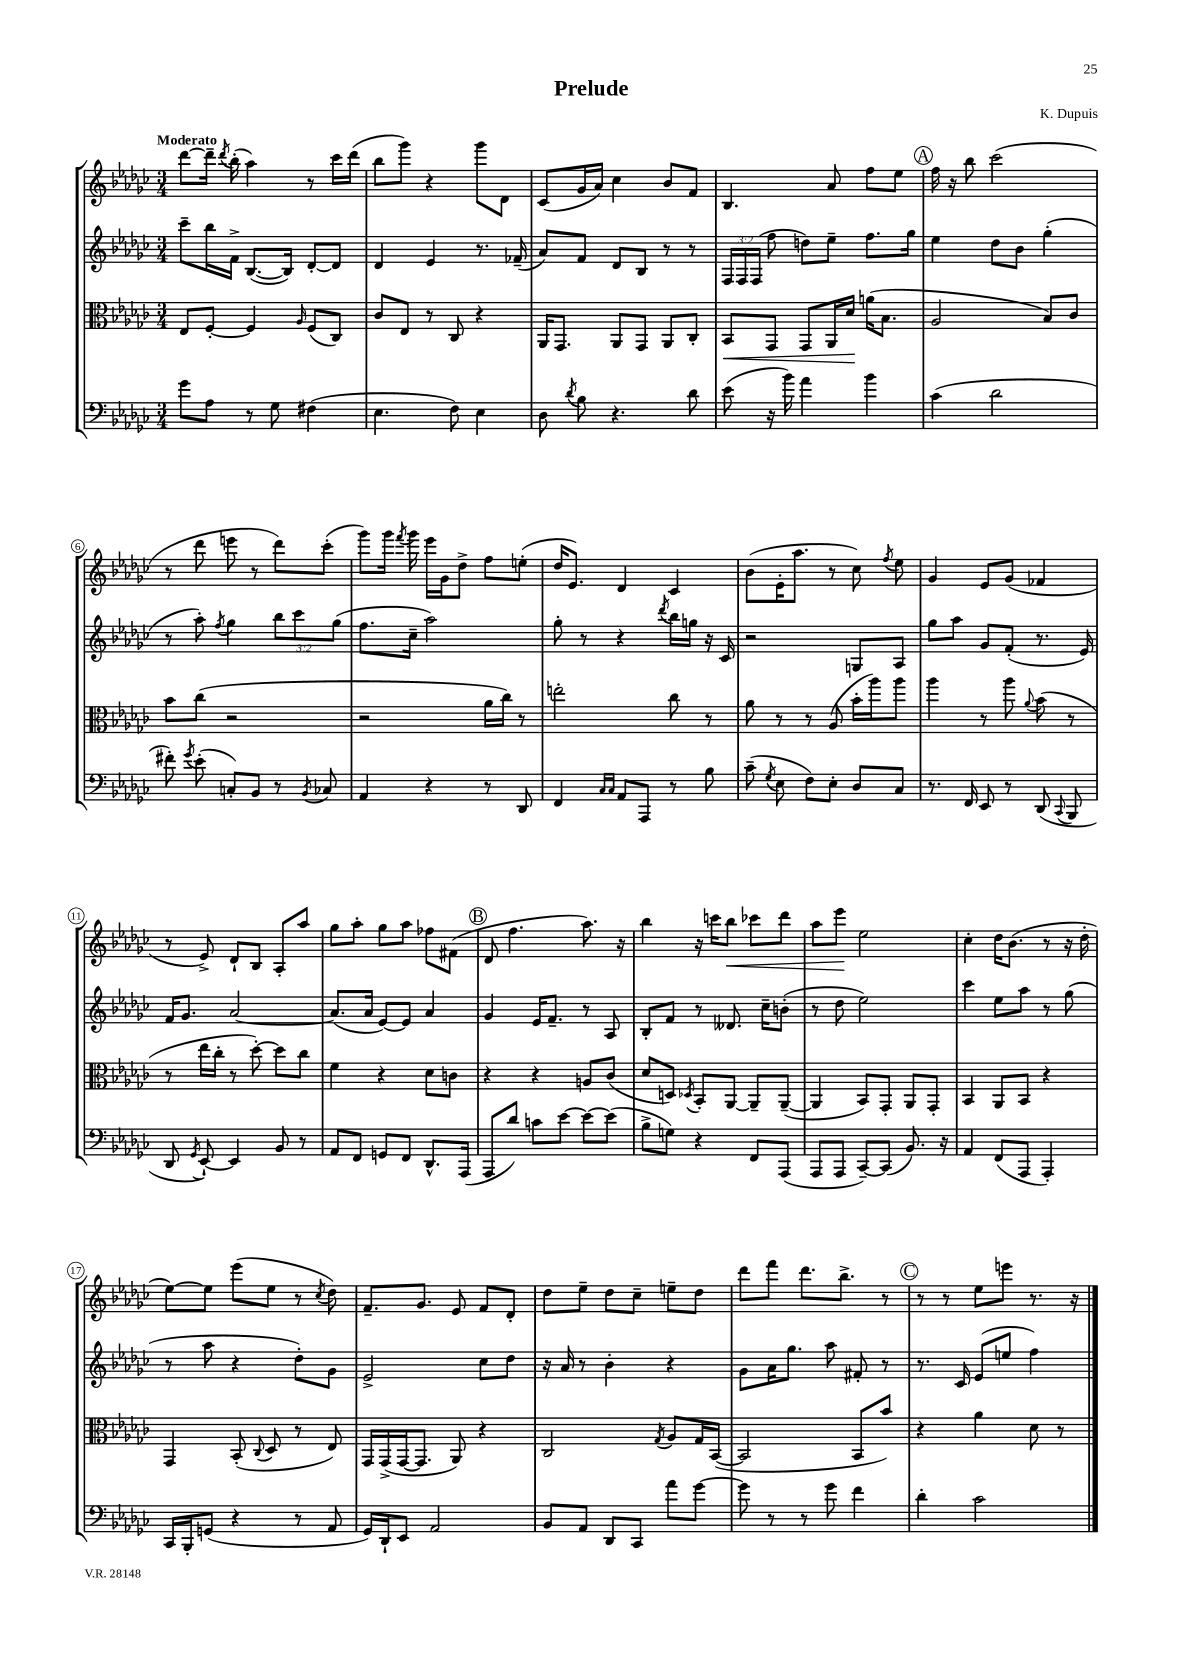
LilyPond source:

\header { title = "Prelude" composer = "K. Dupuis" }
<<
\new StaffGroup <<
\new Staff = "s0" {
    \clef treble \key ges \major \numericTimeSignature \time 3/4 \tempo "Moderato"
    \autoBeamOff des'''8[~ des'''16]-- \acciaccatura { des'''8 } bes''16-.( aes''4) r8 ces'''16[ des'''16]( |
    bes''8[ ges'''8]) r4 ges'''8[ des'8] |
    ces'8[( ges'16 aes'16]) ces''4 bes'8[ f'8] |
    bes4. aes'8 f''8[ ees''8] |
    \mark \markup { \circle "A" } f''16 r16 bes''8 ces'''2( |
    r8 des'''8 e'''8 r8 des'''8[) ces'''8]-.( |
    ges'''8[) ges'''16] \acciaccatura { f'''8 } ges'''16 ees'''16[ ges'16 des''8]-> f''8[ e''8]-.( |
    des''16[ ees'8.]) des'4 ces'4 |
    bes'8[( ees'16-. aes''8.] r8 ces''8) \acciaccatura { f''8 } ees''8 |
    ges'4 ees'8[ ges'8]( fes'4 |
    r8 ees'8->) des'8[-! bes8] aes8[-. aes''8] |
    ges''8[ aes''8]-. ges''8[ aes''8] fes''8[ fis'8]( |
    \mark \markup { \circle "B" } des'8 f''4. aes''8.) r16 |
    bes''4 r16 c'''16[ bes''8]\< ces'''8[ des'''8] |
    aes''8[ ees'''8]\! ees''2 |
    ces''4-. des''16[ bes'8.]( r8 r16 des''16-. |
    ees''8[~) ees''8] ees'''8[( ees''8] r8 \acciaccatura { ces''8 } des''8) |
    f'8.[-- ges'8.] ees'8 f'8[ des'8]-. |
    des''8[ ees''8]-- des''8[ ces''8]-- e''8[-- des''8] |
    des'''8[ f'''8] des'''8.[ bes''8.]-> r8 |
    \mark \markup { \circle "C" } r8 r8 ees''8[ e'''8] r8. r16 \bar "|." |
}
\new Staff = "s1" {
    \clef treble \key ges \major \numericTimeSignature \time 3/4 \override Staff.TupletNumber.text = #tuplet-number::calc-fraction-text
    \autoBeamOff ces'''8[-- bes''16 f'16]-> bes8.[~( bes16]) des'8[~-. des'8] |
    des'4 ees'4 r8. fes'16--( |
    aes'8[) f'8] des'8[ bes8] r8 r8 |
    \tuplet 3/2 { f16[ f16 f16]( } f''8 d''8[) ees''8]-- f''8.[ ges''16] |
    \mark \markup { \circle "A" } ees''4 des''8[ bes'8] ges''4-.( |
    r8 aes''8-.) \acciaccatura { f''8 } ges''4 \tuplet 3/2 { bes''8[ ces'''8 ges''8]( } |
    f''8.[ ces''16]-- aes''2) |
    ges''8-. r8 r4 \acciaccatura { des'''8 } bes''16[ g''16] r16 ces'16 |
    r2 g8[ aes8] |
    ges''8[ aes''8] ges'8[ f'8]-.( r8. ees'16) |
    f'16[ ges'8.] aes'2~ |
    aes'8.[( aes'16] ees'8[~) ees'8] aes'4 |
    \mark \markup { \circle "B" } ges'4 ees'16[ f'8.]-- r8 aes8 |
    bes8[-. f'8] r8 deses'8. ces''16[-- b'8]-.( |
    r8 des''8 ees''2) |
    ces'''4 ees''8[ aes''8] r8 ges''8( |
    r8 aes''8 r4 des''8[-.) ges'8] |
    ees'2-> ces''8[ des''8] |
    r16 aes'16 r8 bes'4-. r4 |
    ges'8[ aes'16 ges''8.] aes''8 fis'8-. r8 |
    \mark \markup { \circle "C" } r8. ces'16 ees'8[( e''8] f''4) \bar "|." |
}
\new Staff = "s2" {
    \clef alto \key ges \major \numericTimeSignature \time 3/4
    \autoBeamOff ees8[ f8]~-. f4 \grace { aes16 } f8[( ces8]) |
    ces'8[ ees8] r8 ces8 r4 |
    aes,16[ ges,8.] aes,8[ ges,8] aes,8[ ces8]-. |
    bes,8[\< ges,8] ges,8[ aes,16 des'16]\! a'16[( bes8.] |
    \mark \markup { \circle "A" } aes2 bes8[) ces'8] |
    bes'8[ ces''8]( r2 |
    r2 aes'16[ ces''16]) r8 |
    e''2-. ces''8 r8 |
    aes'8 r8 r8 aes8( bes'16[-. aes''16) aes''8] |
    aes''4 r8 aes''8 \appoggiatura { aes'8 } bes'8( r8 |
    r8 ees''16[ ces''16]-. r8 des''8~-.) des''8[ ces''8] |
    f'4 r4 des'8[ c'8] |
    \mark \markup { \circle "B" } r4 r4 a8[ ces'8]( |
    des'8[ d8]) \acciaccatura { des8 } bes,8[-. aes,8]~ aes,8[-- aes,8]~--( |
    aes,4 bes,8[) ges,8]-. aes,8[ ges,8]-. |
    bes,4 aes,8[ bes,8] r4 |
    ges,4 bes,8-.( \appoggiatura { ces8 } des8 r8 ees8) |
    ges,16[ ges,16->( ges,16~ ges,8.] aes,8) r4 |
    ces2 \acciaccatura { ges8 } aes8[ ges16 bes,16]~( |
    bes,2 bes,8[ bes'8]) |
    \mark \markup { \circle "C" } r4 aes'4 des'8 r8 \bar "|." |
}
\new Staff = "s3" {
    \clef bass \key ges \major \numericTimeSignature \time 3/4
    \autoBeamOff ges'8[ aes8] r8 ges8 fis4( |
    ees4. f8) ees4 |
    des8 \acciaccatura { des'8 } bes8 r4. des'8 |
    ees'8( r16 bes'16) aes'4 bes'4 |
    \mark \markup { \circle "A" } ces'4( des'2 |
    fis'8-.) \acciaccatura { ges'8 } ees'8-.( c8[-.) bes,8] r8 \acciaccatura { bes,8 } ces8 |
    aes,4 r4 r8 des,8 |
    f,4 \grace { ces16[ ces16] } aes,8[ aes,,8] r8 bes8 |
    ces'8--( \acciaccatura { ges8 } ees8 f8[) ees8]-. des8[ ces8] |
    r8. f,16 ees,8 r8 des,8( \appoggiatura { ces,8 } bes,,8 |
    des,8 \acciaccatura { ges,8 } ees,8~-!) ees,4 bes,8 r8 |
    aes,8[ f,8] g,8[ f,8] des,8.[-^ aes,,16]( |
    \mark \markup { \circle "B" } aes,,8[ des'8]) c'8[ ees'8]~ ees'8[~ ees'8]( |
    bes8[-> g8]) r4 f,8[ aes,,8]( |
    aes,,8[ aes,,8] ces,8[~--) ces,8]( bes,8.) r16 |
    aes,4 f,8[( aes,,8] aes,,4-.) |
    ces,16[ bes,,16-. g,8]( r4 r8 aes,8 |
    ges,16[) des,16-! ees,8] aes,2 |
    bes,8[ aes,8] des,8[ ces,8] aes'8[ ges'8]~ |
    ges'8 r8 r8 ges'8 f'4 |
    \mark \markup { \circle "C" } des'4-. ces'2 \bar "|." |
}
>>
>>
\layout { \context { \Score \override BarNumber.stencil = #(make-stencil-circler 0.1 0.3 ly:text-interface::print) } }
